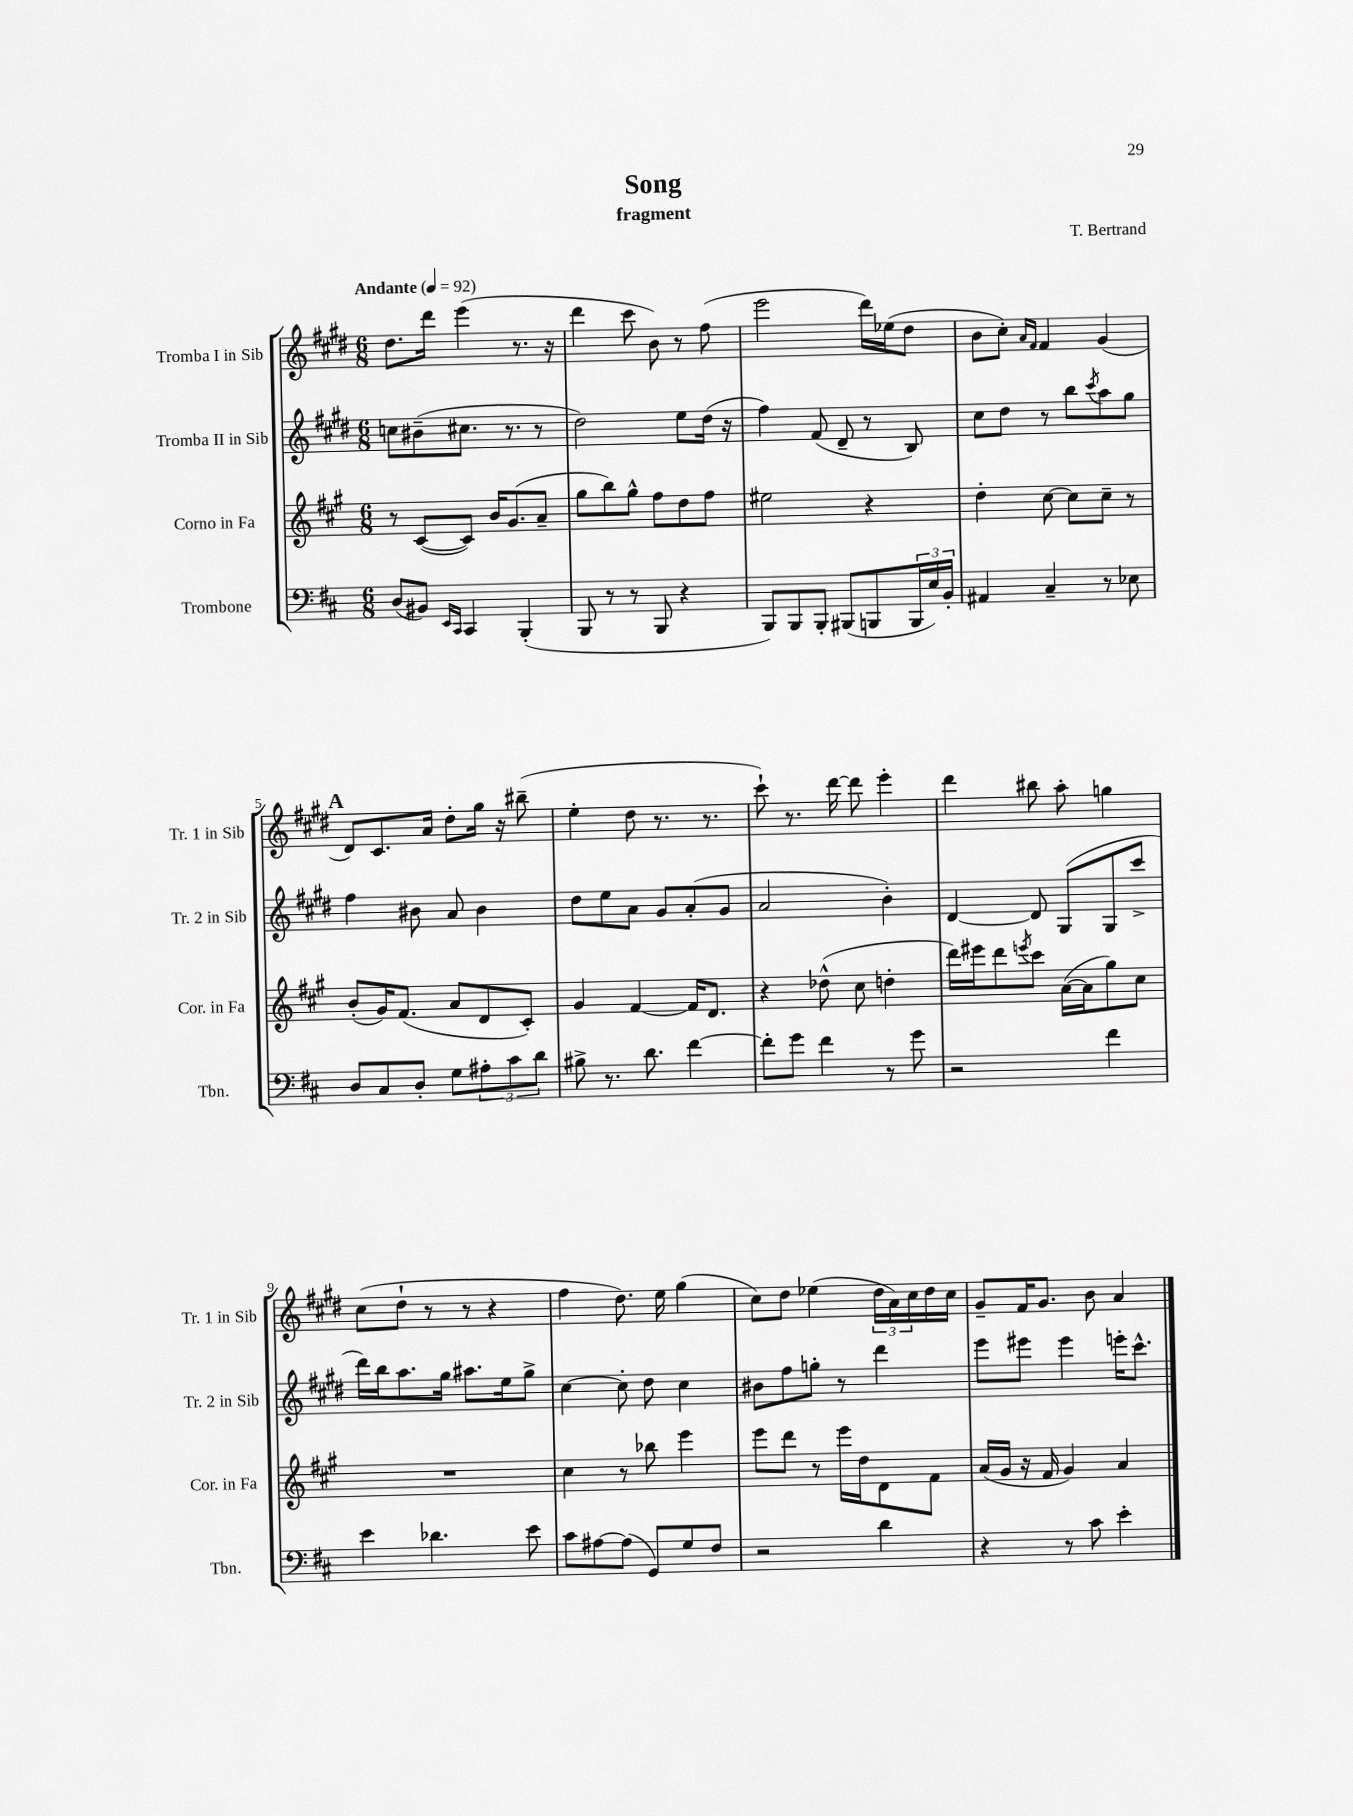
\header { title = "Song" composer = "T. Bertrand" subtitle = "fragment" }
<<
\new StaffGroup <<
\new Staff = "s0" \with { instrumentName = "Tromba I in Sib" shortInstrumentName = "Tr. 1 in Sib" } {
    \clef treble \key e \major \numericTimeSignature \time 6/8 \tempo "Andante" 4 = 92
    dis''8. dis'''16 e'''4( r8. r16 |
    dis'''4 cis'''8 b'8) r8 fis''8( |
    e'''2 dis'''16) ees''16( dis''8 |
    b'8 cis''8-.) \grace { a'16 fis'16 } fis'4 gis'4( |
    \mark \markup { \bold "A" } dis'8) cis'8. a'16 dis''8-. gis''16 r16 bis''8--( |
    e''4-. dis''8 r8. r8. |
    cis'''8-!) r8. dis'''16~ dis'''8 e'''4-. |
    dis'''4 bis''8 a''8-. g''4 |
    cis''8( dis''8-! r8 r8 r4 |
    fis''4 dis''8.) e''16 gis''4( |
    cis''8) dis''8 ees''4( \tuplet 3/2 { dis''16 a'16) cis''16 } dis''16 cis''16 |
    gis'8-- fis'16 gis'8. b'8 a'4 \bar "|." |
}
\new Staff = "s1" \with { instrumentName = "Tromba II in Sib" shortInstrumentName = "Tr. 2 in Sib" } {
    \clef treble \key e \major \numericTimeSignature \time 6/8
    c''8 bis'8--( cis''8. r8. r8 |
    dis''2) e''8 dis''16( r16 |
    fis''4) fis'8( dis'8-- r8 b8) |
    cis''8 dis''8 r8 b''8 \acciaccatura { cis'''8 } a''8 gis''8 |
    \mark \markup { \bold "A" } fis''4 bis'8 a'8 bis'4 |
    dis''8 e''8 a'8 gis'8 a'8-.( gis'8 |
    a'2 b'4-.) |
    dis'4~ dis'8 gis8( gis8 cis'''8-> |
    dis'''16) b''16 a''8. gis''16 ais''8. e''16 gis''8-> |
    cis''4~ cis''8-. dis''8 cis''4 |
    bis'8 fis''8 g''8-. r8 dis'''4 |
    e'''8 eis'''8 eis'''4 e'''16-. cis'''8.-^ \bar "|." |
}
\new Staff = "s2" \with { instrumentName = "Corno in Fa" shortInstrumentName = "Cor. in Fa" } {
    \clef treble \key a \major \numericTimeSignature \time 6/8
    r8 cis'8~( cis'8) b'16 gis'8.( a'8-- |
    gis''8 b''8) gis''8-^ fis''8 d''8 fis''8 |
    eis''2 r4 |
    d''4-. cis''8~ cis''8 cis''8-- r8 |
    \mark \markup { \bold "A" } b'8-.( gis'16) fis'8.( a'8 d'8 cis'8-.) |
    gis'4 fis'4~ fis'16 d'8. |
    r4 des''8-^( cis''8 d''4-. |
    d'''16) eis'''16 d'''8 \acciaccatura { e'''8 } cis'''8 a'16~( a'16 gis''8) cis''8 |
    R2. |
    cis''4 r8 bes''8 e'''4 |
    e'''8 d'''8 r8 e'''16 d''16 d'8 fis'8 |
    a'16( gis'16 r16 fis'16 gis'4) a'4 \bar "|." |
}
\new Staff = "s3" \with { instrumentName = "Trombone" shortInstrumentName = "Tbn." } {
    \clef bass \key d \major \numericTimeSignature \time 6/8
    d8( bis,8) \grace { e,16 cis,16 } cis,4 b,,4-.( |
    b,,8 r8 r8 b,,8 r4 |
    b,,8) b,,8 b,,8-. bis,,8( b,,8 \tuplet 3/2 { b,,16 e16) b,16-. } |
    ais,4 cis4-- r8 ees8 |
    \mark \markup { \bold "A" } d8 cis8 d8-. g8 \tuplet 3/2 { ais8-. cis'8 d'8 } |
    bis8-> r8. d'8. fis'4~ |
    fis'8-. g'8 fis'4 r8 g'8 |
    r2 fis'4 |
    e'4 des'4. e'8 |
    cis'8 ais8~ ais8( g,8) g8 fis8 |
    r2 d'4 |
    r4 r8 cis'8 e'4-. \bar "|." |
}
>>
>>
